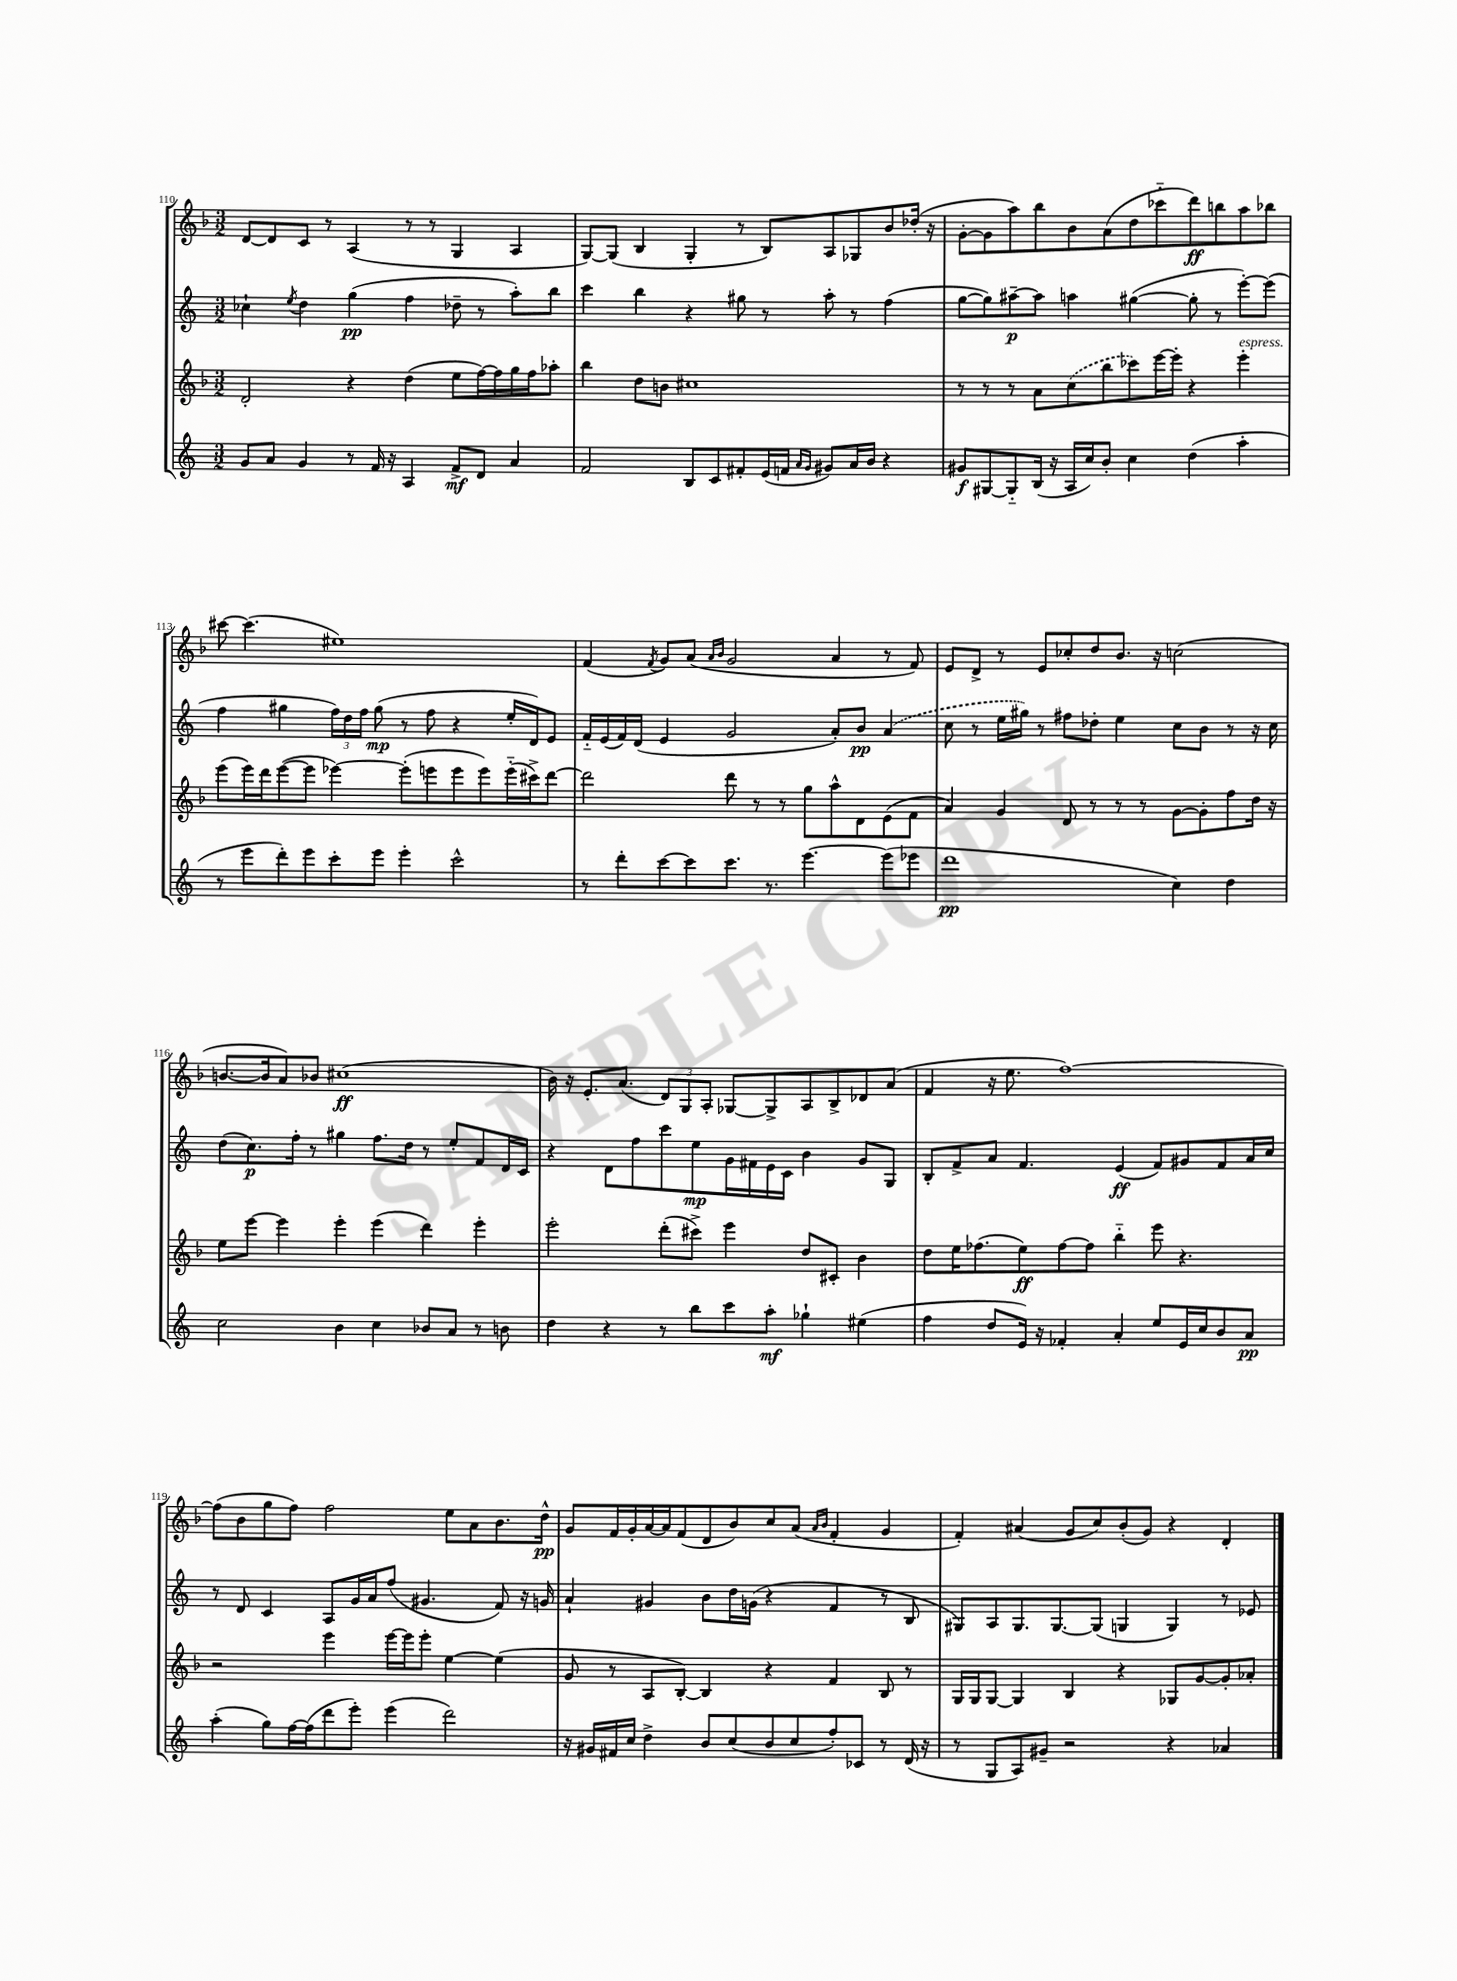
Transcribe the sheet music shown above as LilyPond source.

<<
\new StaffGroup <<
\new Staff = "s0" {
    \clef treble \key f \major \numericTimeSignature \time 3/2
    \autoBeamOff d'8[~ d'8 c'8] r8 a4( r8 r8 g4 a4 |
    g8[~) g8]( bes4 g4-. r8 bes8[) a8 ges8 bes'8 des''16]-.( r16 |
    g'8[~-. g'8 a''8) bes''8 bes'8 a'8( d''8 ces'''8-_ d'''8\ff) b''8 a''8 bes''8] |
    cis'''8~ cis'''4.( eis''1) |
    f'4( \acciaccatura { f'8 } g'8[) a'8]( \grace { a'16[ bes'16] } g'2 a'4 r8 f'8) |
    e'8[ d'8]-> r8 e'8[ ces''8-. d''8 bes'8.] r16 c''2( |
    b'8.[~ b'16 a'8) bes'8] cis''1\ff( |
    bes'16) r16 e'8.[-. a'8.]( \tuplet 3/2 { d'8[) g8 a8]-. } ges8[~ ges8-> a8 bes8-> des'8 a'8]( |
    f'4 r16 e''8. f''1~) |
    f''8[( bes'8 g''8 f''8]) f''2 e''8[ a'8 bes'8. d''16]-^\pp |
    g'8[ f'16 g'16-. a'16~ a'16 f'8( d'8 bes'8) c''8 a'8]( \grace { a'16[ bes'16] } f'4-. g'4 |
    f'4-.) ais'4( g'8[ c''8) bes'8-.( g'8]) r4 d'4-. \bar "|." |
}
\new Staff = "s1" {
    \clef treble \key c \major \numericTimeSignature \time 3/2
    \autoBeamOff ces''4-! \acciaccatura { e''8 } d''4 g''4\pp( f''4 des''8-- r8 a''8[-.) b''8] |
    c'''4 b''4 r4 gis''8 r8 a''8-. r8 f''4( |
    g''8[~ g''8) ais''8~--\p ais''8] a''4 gis''4~( gis''8-. r8 e'''8[~-.) e'''8]( |
    f''4 gis''4 \tuplet 3/2 { f''16[) d''16 f''16] } gis''8\mp( r8 f''8 r4 e''16[-. d'16) e'8] |
    f'16[-_ e'16( f'16) d'16]( e'4 g'2 a'8[-.) b'8]\pp \once \slurDashed a'4( |
    c''8 r8 e''16[ gis''16]) r8 fis''8[ des''8]-. e''4 c''8[ b'8] r8 r16 c''16 |
    d''8[( c''8.\p) f''16]-. r8 gis''4 f''8.[ d''16] r8 e''8[-. f'8 d'16 c'16] |
    r4 d'8[ f''8 c'''8 e''8\mp g'16 fis'16 e'16 c'16] b'4 g'8[ g8] |
    b8[-. f'8-> a'8] f'4. e'4\ff( f'8[) gis'8 f'8 a'16 c''16] |
    r8 d'8 c'4 a8[ g'16 a'16 f''8]( gis'4. f'8) r16 g'16 |
    a'4-! gis'4 b'8[ d''16 g'16]( r4 f'4 r8 b8 |
    gis8[) a8 gis8. gis8.~ gis8]( g4 g4) r8 ees'8 \bar "|." |
}
\new Staff = "s2" {
    \clef treble \key f \major \numericTimeSignature \time 3/2
    \autoBeamOff d'2-. r4 d''4( e''8[ f''16~) f''16 g''16 f''16 aes''8]-. |
    bes''4 d''8[ b'8] cis''1 |
    r8 r8 r8 a'8[ \once \slurDashed c''8( bes''8 ces'''8) e'''16~ e'''16]-. r4 e'''4-.^\markup { \italic "espress." } |
    e'''8[( e'''16) d'''16 e'''8~( e'''8] ees'''4~) ees'''8[-.( e'''8 e'''8 e'''8) e'''16-_( cis'''16->) d'''8]~ |
    d'''2 d'''8 r8 r8 g''8[ a''8-^ d'8 e'8( f'8] |
    a'4) g'4 d'8 r8 r8 r8 g'8[~ g'8-. f''8 d''16] r16 |
    e''8[ e'''8]~ e'''4 e'''4-. e'''4( d'''4) e'''4-. |
    e'''2-. d'''8[-.( cis'''8]->) e'''4 d''8[ cis'8]-. bes'4 |
    d''8[ e''16 fes''8.( e''8\ff) fes''8~ fes''8] bes''4-_ e'''8 r4. |
    r2 e'''4 e'''16[~ e'''16 e'''8]-. e''4~ e''4( |
    g'8 r8 a8[ bes8]~-.) bes4 r4 f'4 bes8 r8 |
    g16[ g16 g8]~ g4 bes4 r4 ges8[ g'8~ g'8-. aes'8]-. \bar "|." |
}
\new Staff = "s3" {
    \clef treble \key c \major \numericTimeSignature \time 3/2
    \autoBeamOff g'8[ a'8] g'4 r8 f'16 r16 a4 f'8[->\mf d'8] a'4 |
    f'2 b8[ c'8 fis'8-. e'16( f'16] \grace { a'16[ g'16] } gis'8[) a'16 b'16] r4 |
    gis'8[\f gis8~ gis8-_ b16]( r16 a16[ c''16) b'8]-. c''4 d''4( a''4-. |
    r8 e'''8[ d'''8-.) e'''8 c'''8-. e'''8] e'''4-. c'''2-^ |
    r8 d'''8[-. c'''8~ c'''8 c'''8.] r8. e'''4.~ e'''8[( ees'''8] |
    d'''1\pp c''4) d''4 |
    c''2 b'4 c''4 bes'8[ a'8] r8 b'8 |
    d''4 r4 r8 b''8[ c'''8 a''8]-.\mf ges''4-! eis''4( |
    f''4 d''8[ e'16]) r16 fes'4-. a'4-. e''8[ e'16 c''16 b'8 a'8]\pp |
    a''4-.( g''8[) f''16~ f''16( d'''8 e'''8]-.) e'''4( d'''2) |
    r16 gis'16[ fis'16 c''16] d''4-> b'8[ c''8( b'8 c''8 f''8-.) ces'8] r8 d'16( r16 |
    r8 g8[ a8) gis'8]-- r2 r4 aes'4 \bar "|." |
}
>>
>>
\layout { \context { \Score currentBarNumber = #110 } }
